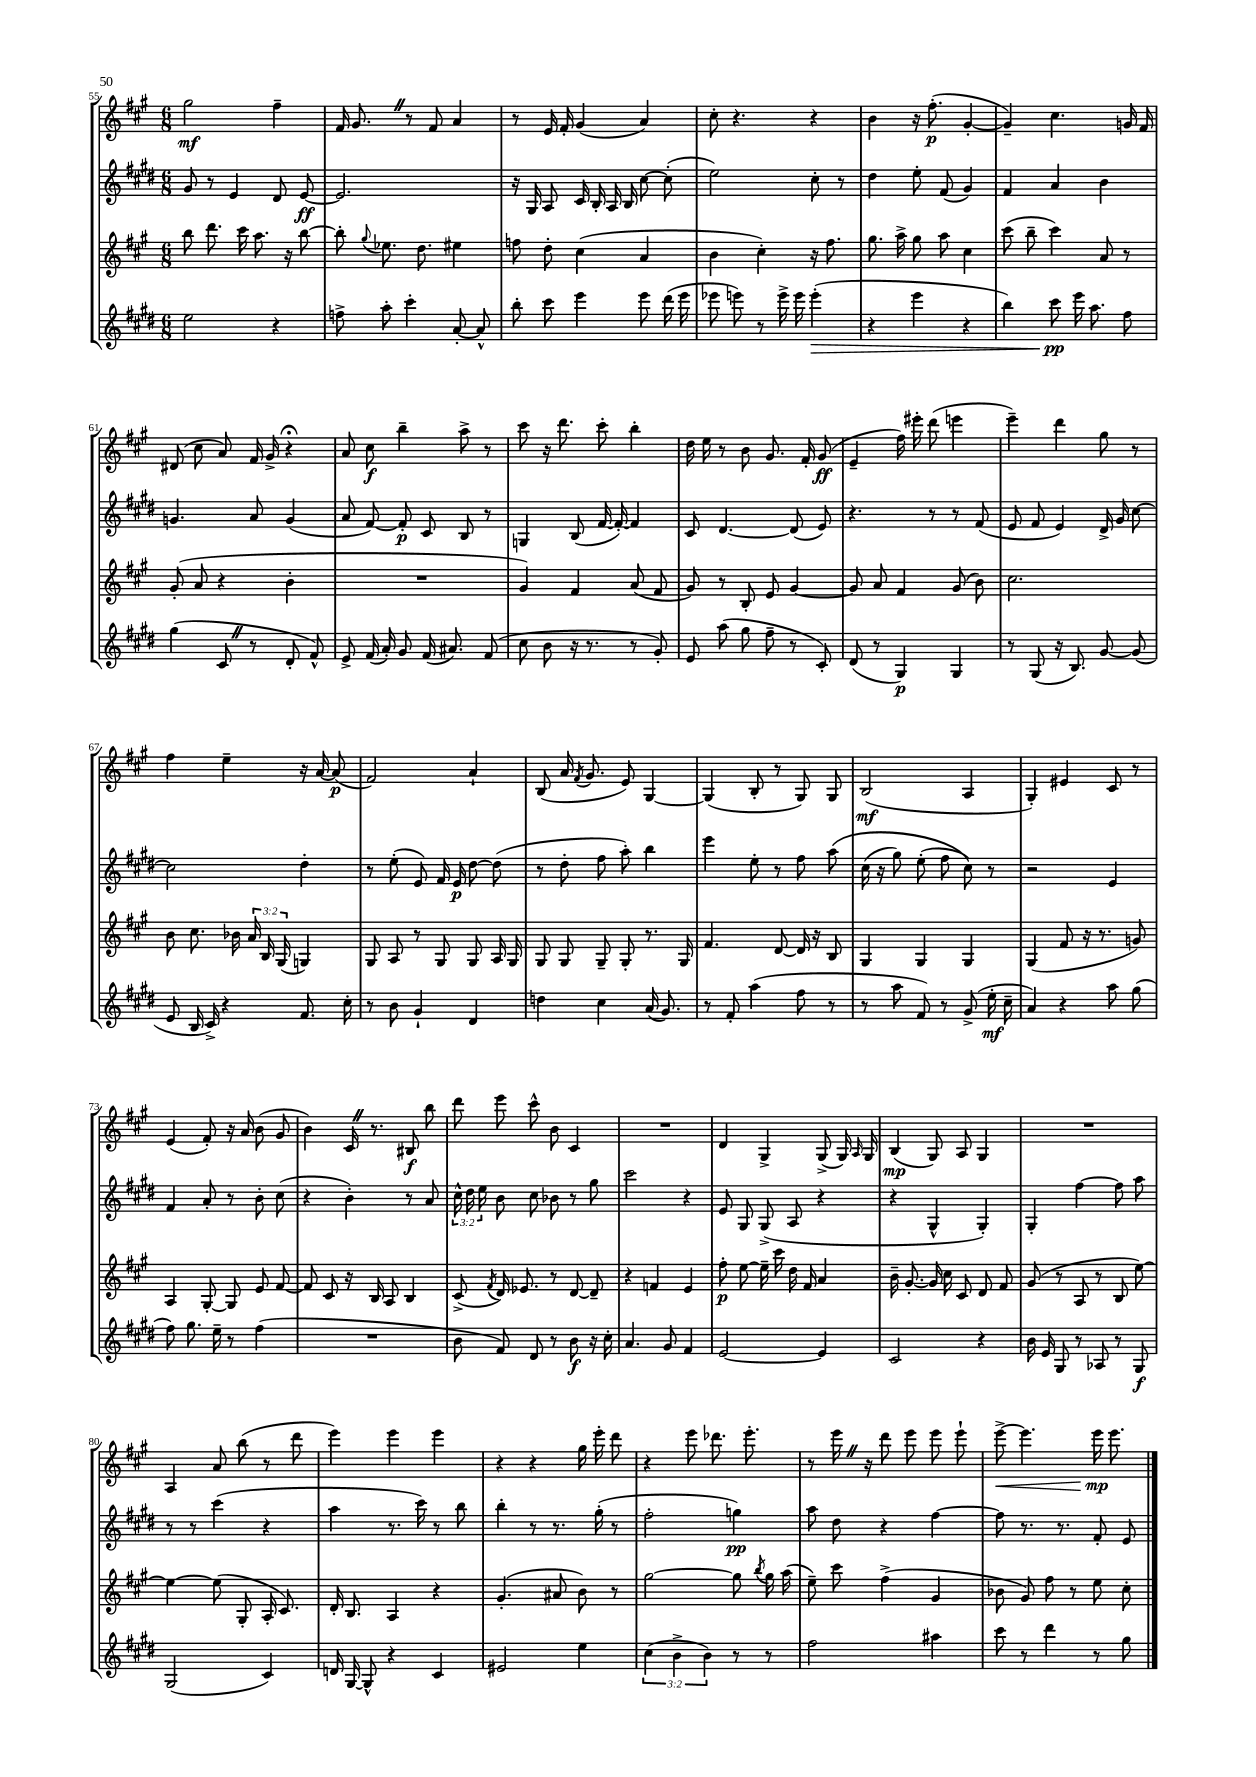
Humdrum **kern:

**kern	**dynam	**kern	**dynam	**kern	**dynam	**kern	**dynam
*part4	*part4	*part3	*part3	*part2	*part2	*part1	*part1
*staff4	*staff4	*staff3	*staff3	*staff2	*staff2	*staff1	*staff1
*clefG2	*	*clefG2	*	*clefG2	*	*clefG2	*
*k[f#c#g#d#]	*	*k[f#c#g#]	*	*k[f#c#g#d#]	*	*k[f#c#g#]	*
*M6/8	*	*M6/8	*	*M6/8	*	*M6/8	*
=55	=55	=55	=55	=55	=55	=55	=55
2ee\	.	8bb\	.	8g#/	.	2gg#\	mf
.	.	8.ddd\	.	8r	.	.	.
.	.	.	.	4e/	.	.	.
.	.	16ccc#\	.	.	.	.	.
.	.	8.aa\	.	.	.	.	.
4r	.	.	.	8d#/	.	4ff#~\	.
.	.	16r	.	.	.	.	.
.	.	[8bb\	.	[8e/	ff	.	.
=56	=56	=56	=56	=56	=56	=56	=56
8ffn^\	.	8bb'\]	.	2.e/]	.	16f#/	.
.	.	.	.	.	.	8.g#Z/	.
.	.	8qqgg#/	.	.	.	.	.
8aa'\	.	8.ee-X\	.	.	.	.	.
4ccc#'\	.	.	.	.	.	8r	.
.	.	8.dd\	.	.	.	.	.
.	.	.	.	.	.	8f#/	.
[8a'/	.	4ee#X\	.	.	.	4a/	.
8a^^/]	.	.	.	.	.	.	.
=57	=57	=57	=57	=57	=57	=57	=57
8bb'\	.	8ffn\	.	16r	.	8r	.
.	.	.	.	16G#/	.	.	.
8ccc#\	.	8dd'\	.	8A/	.	16e/	.
.	.	.	.	.	.	16f#'/	.
4eee\	.	(4cc#\	.	16c#/	.	(4g#/	.
.	.	.	.	16B'/	.	.	.
.	.	.	.	16A/	.	.	.
.	.	.	.	16B/	.	.	.
8eee\	.	4a/	.	[8cc#\	.	4a/)	.
(16ddd#\	.	.	.	(8cc#'\]	.	.	.
16eee\	.	.	.	.	.	.	.
=58	=58	=58	=58	=58	=58	=58	=58
8eee-X\	.	4b\	.	2ee\)	.	8cc#'\	.
8eeen\)	.	.	.	.	.	4.r	.
8r	.	4cc#'\)	.	.	.	.	.
16eee^\	.	.	.	.	.	.	.
16eee\	.	.	.	.	.	.	.
!	!LO:HP:b	!	!	!	!	!	!
(4eee'\	>	16r	.	8cc#'\	.	4r	.
.	.	8.ff#\	.	.	.	.	.
.	.	.	.	8r	.	.	.
=59	=59	=59	=59	=59	=59	=59	=59
4r	.	8.gg#\	.	4dd#\	.	4b\	.
.	.	16aa^\	.	.	.	.	.
4eee\	.	8gg#\	.	8ee'\	.	16r	.
.	.	.	.	.	.	(8.ff#'\	p
.	.	8aa\	.	(8f#/	.	.	.
4r	.	4cc#\	.	4g#/)	.	[4g#'/	.
=60	=60	=60	=60	=60	=60	=60	=60
4bb\)	.	(8ccc#\	.	4f#/	.	4g#~/])	.
.	.	8bb~\	.	.	.	.	.
8ccc#\	pp	4ccc#\)	.	4a/	.	4.cc#\	.
16eee\	]	.	.	.	.	.	.
8.aa\	.	.	.	.	.	.	.
.	.	8a/	.	4b\	.	.	.
8ff#\	.	8r	.	.	.	16gn/	.
.	.	.	.	.	.	16f#/	.
!!LO:LB:g=z
=61	=61	=61	=61	=61	=61	=61	=61
(4gg#\	.	(8g#'/	.	4.gn/	.	(8d#X/	.
.	.	8a/	.	.	.	8cc#\	.
8c#Z/	.	4r	.	.	.	8a/)	.
8r	.	.	.	8a/	.	16f#/	.
.	.	.	.	.	.	16g#^/	.
8d#'/	.	4b'\	.	(4g/	.	4r;<	.
8f#^^/)	.	.	.	.	.	.	.
=62	=62	=62	=62	=62	=62	=62	=62
8e^/	.	2.r	.	8a/	.	8a/	.
(16f#/	.	.	.	[8f#/)	.	8cc#\	f
16a'/)	.	.	.	.	.	.	.
8g#/	.	.	.	8f#'/]	p	4bb~\	.
(16f#/	.	.	.	8c#/	.	.	.
8.a#X/)	.	.	.	.	.	.	.
.	.	.	.	8B/	.	8aa^\	.
(8f#/	.	.	.	8r	.	8r	.
=63	=63	=63	=63	=63	=63	=63	=63
8cc#\	.	4g#/)	.	4Gn/	.	8ccc#\	.
8b\	.	.	.	.	.	16r	.
.	.	.	.	.	.	8.ddd\	.
16r	.	4f#/	.	(8B/	.	.	.
8.r	.	.	.	.	.	.	.
.	.	.	.	[16f#/	.	8ccc#'\	.
.	.	.	.	16f#'/_)	.	.	.
8r	.	(8a/	.	4f#/]	.	4bb'\	.
8g#'/)	.	8f#/	.	.	.	.	.
=64	=64	=64	=64	=64	=64	=64	=64
8e/	.	8g#/)	.	8c#/	.	16dd\	.
.	.	.	.	.	.	16ee\	.
(8aa\	.	8r	.	[4.d#/	.	8r	.
8gg#\	.	8B'/	.	.	.	8b\	.
8ff#~\	.	8e/	.	.	.	8.g#/	.
8r	.	[4g#/	.	(8d#/]	.	.	.
.	.	.	.	.	.	16f#'/	.
8c#'/)	.	.	.	8e/)	.	(8g#/	ff
=65	=65	=65	=65	=65	=65	=65	=65
(8d#/	.	8g#/]	.	4.r	.	4e~/	.
8r	.	8a/	.	.	.	.	.
4G#/)	p	4f#/	.	.	.	16ff#\)	.
.	.	.	.	.	.	16eee#X'\	.
.	.	.	.	8r	.	(8ddd\	.
4G#/	.	(8g#/	.	8r	.	4eeen\	.
.	.	8b\)	.	(8f#/	.	.	.
=66	=66	=66	=66	=66	=66	=66	=66
8r	.	2.cc#\	.	8e/	.	4eee~\)	.
(8G#/	.	.	.	8f#/	.	.	.
16r	.	.	.	4e/)	.	4ddd\	.
8.B/)	.	.	.	.	.	.	.
[8g#/	.	.	.	16d#^/	.	8gg#\	.
.	.	.	.	16g#/	.	.	.
(8g#/]	.	.	.	[8cc#\	.	8r	.
!!LO:LB:g=z
=67	=67	=67	=67	=67	=67	=67	=67
8e/	.	8b\	.	2cc#\]	.	4ff#\	.
16B/	.	8.cc#\	.	.	.	.	.
16c#^/)	.	.	.	.	.	.	.
4r	.	.	.	.	.	4ee~\	.
.	.	16b-X\	.	.	.	.	.
.	.	24a/	.	.	.	.	.
.	.	24B/	.	.	.	.	.
.	.	(24G#/	.	.	.	.	.
8.f#/	.	4Gn/)	.	4dd#'\	.	16r	.
.	.	.	.	.	.	[16a/	.
.	.	.	.	.	.	(8a/]	p
16cc#'\	.	.	.	.	.	.	.
=68	=68	=68	=68	=68	=68	=68	=68
8r	.	8G#/	.	8r	.	2f#/)	.
8b\	.	8A/	.	(8ee'\	.	.	.
4g#`/	.	8r	.	8e/)	.	.	.
.	.	8G#/	.	16f#/	.	.	.
.	.	.	.	16e/	p	.	.
4d#/	.	8G#/	.	[8dd#\	.	4a`/	.
.	.	16A/	.	(8dd#\]	.	.	.
.	.	16G#/	.	.	.	.	.
=69	=69	=69	=69	=69	=69	=69	=69
4ddn\	.	8G#/	.	8r	.	(8B/	.
.	.	8G#/	.	8dd#'\	.	16a/	.
.	.	.	.	.	.	8qf#/	.
.	.	.	.	.	.	8.g#/	.
4cc#\	.	8G#~/	.	8ff#\	.	.	.
.	.	8G#'/	.	8aa'\)	.	8e/)	.
(16a/	.	8.r	.	4bb\	.	[4G#/	.
8.g#/)	.	.	.	.	.	.	.
.	.	16G#/	.	.	.	.	.
=70	=70	=70	=70	=70	=70	=70	=70
8r	.	4.f#/	.	4eee\	.	(4G#/]	.
8f#'/	.	.	.	.	.	.	.
(4aa\	.	.	.	8ee'\	.	8B'/	.
.	.	[8d/	.	8r	.	8r	.
8ff#\	.	16d/]	.	8ff#\	.	8G#/)	.
.	.	16r	.	.	.	.	.
8r	.	8B/	.	(8aa\	.	8G#/	.
=71	=71	=71	=71	=71	=71	=71	=71
8r	.	4G#/	.	(16cc#\	.	(2B/	mf
.	.	.	.	16r	.	.	.
8aa\	.	.	.	8gg#\)	.	.	.
8f#/)	.	4G#/	.	(8ee'\	.	.	.
8r	.	.	.	8ff#\	.	.	.
(8g#^/	.	4G#/	.	8cc#\))	.	4A/	.
16ee'\	mf	.	.	8r	.	.	.
16cc#~\	.	.	.	.	.	.	.
=72	=72	=72	=72	=72	=72	=72	=72
4a/)	.	(4G#/	.	2r	.	4G#'/)	.
4r	.	8f#/	.	.	.	4e#X/	.
.	.	16r	.	.	.	.	.
.	.	8.r	.	.	.	.	.
8aa\	.	.	.	4e/	.	8c#/	.
(8gg#\	.	8gn/)	.	.	.	8r	.
!!LO:LB:g=z
=73	=73	=73	=73	=73	=73	=73	=73
8ff#\)	.	4A/	.	4f#/	.	(4e/	.
8.gg#\	.	.	.	.	.	.	.
.	.	[8G#'/	.	8a'/	.	8f#'/)	.
16ee~\	.	.	.	.	.	.	.
8r	.	8G#/]	.	8r	.	16r	.
.	.	.	.	.	.	16a/	.
(4ff#\	.	8e/	.	8b'\	.	(8b\	.
.	.	[8f#/	.	(8cc#\	.	8g#/	.
=74	=74	=74	=74	=74	=74	=74	=74
2.r	.	8f#/]	.	4r	.	4b\)	.
.	.	8c#/	.	.	.	.	.
.	.	16r	.	4b'\)	.	16c#Z/	.
.	.	16B/	.	.	.	8.r	.
.	.	8A/	.	.	.	.	.
.	.	4B/	.	8r	.	8B#X/	f
.	.	.	.	8a/	.	8bb\	.
=75	=75	=75	=75	=75	=75	=75	=75
8b\	.	(8c#^/	.	24cc#^^\	.	8ddd\	.
.	.	.	.	24dd#\	.	.	.
.	.	.	.	24ee\	.	.	.
.	.	8qf#/	.	.	.	.	.
8f#/)	.	16d/)	.	8b\	.	8eee\	.
.	.	8.e-X/	.	.	.	.	.
8d#/	.	.	.	8cc#\	.	8ccc#^^\	.
8r	.	8r	.	8b-X\	.	8b\	.
8b\	f	[8d/	.	8r	.	4c#/	.
16r	.	8d~/]	.	8gg#\	.	.	.
16cc#'\	.	.	.	.	.	.	.
=76	=76	=76	=76	=76	=76	=76	=76
4.a/	.	4r	.	2ccc#\	.	2.r	.
.	.	4fn/	.	.	.	.	.
8g#/	.	.	.	.	.	.	.
4f#/	.	4e/	.	4r	.	.	.
=77	=77	=77	=77	=77	=77	=77	=77
[2e/	.	8ff#'\	p	8e/	.	4d/	.
.	.	[8ee\	.	8G#/	.	.	.
.	.	16ee~\]	.	(8G#^/	.	4G#^/	.
.	.	16ccc#\	.	.	.	.	.
.	.	16dd\	.	8A/	.	.	.
.	.	16f#/	.	.	.	.	.
4e/]	.	4a/	.	4r	.	(8G#^/	.
.	.	.	.	.	.	16G#/)	.
.	.	.	.	.	.	16qqA/	.
.	.	.	.	.	.	16G#/	.
=78	=78	=78	=78	=78	=78	=78	=78
2c#/	.	16b~\	.	4r	.	(4B/	mp
.	.	[8.g#'/	.	.	.	.	.
.	.	16g#/]	.	4G#^^/	.	8G#/)	.
.	.	16cc#\	.	.	.	.	.
.	.	8c#/	.	.	.	8A/	.
4r	.	8d/	.	4G#'/)	.	4G#/	.
.	.	8f#/	.	.	.	.	.
=79	=79	=79	=79	=79	=79	=79	=79
16b\	.	(8g#/	.	4G#'/	.	2.r	.
16e/	.	.	.	.	.	.	.
8G#/	.	8r	.	.	.	.	.
8r	.	8A/	.	[4ff#\	.	.	.
8A-X/	.	8r	.	.	.	.	.
8r	.	8B/	.	8ff#\]	.	.	.
8G#/	f	[8ee\)	.	8aa\	.	.	.
!!LO:LB:g=z
=80	=80	=80	=80	=80	=80	=80	=80
(2G#/	.	4ee\_	.	8r	.	4A/	.
.	.	.	.	8r	.	.	.
.	.	(8ee\]	.	(4ccc#\	.	8a/	.
.	.	8G#'/	.	.	.	(8bb\	.
4c#/)	.	16A'/	.	4r	.	8r	.
.	.	8.c#/)	.	.	.	.	.
.	.	.	.	.	.	8ddd\	.
=81	=81	=81	=81	=81	=81	=81	=81
16dn/	.	16d'/	.	4aa\	.	4eee\)	.
[16G#/	.	8.B/	.	.	.	.	.
8G#^^/]	.	.	.	.	.	.	.
4r	.	4A/	.	8.r	.	4eee\	.
.	.	.	.	16ccc#\)	.	.	.
4c#/	.	4r	.	8r	.	4eee\	.
.	.	.	.	8bb\	.	.	.
=82	=82	=82	=82	=82	=82	=82	=82
2e#X/	.	(4.g#'/	.	4bb'\	.	4r	.
.	.	.	.	8r	.	4r	.
.	.	8a#X/	.	8.r	.	.	.
4ee\	.	8b\)	.	.	.	16gg#\	.
.	.	.	.	(16gg#'\	.	16eee'\	.
.	.	8r	.	8r	.	8ddd\	.
=83	=83	=83	=83	=83	=83	=83	=83
(6cc#\	.	[2gg#\	.	2ff#'\	.	4r	.
6b^\	.	.	.	.	.	.	.
.	.	.	.	.	.	8eee\	.
6b\)	.	.	.	.	.	.	.
.	.	.	.	.	.	8.ddd-X\	.
8r	.	8gg#\]	.	4ggn\)	pp	.	.
.	.	.	.	.	.	8.eee'\	.
.	.	8qbb/	.	.	.	.	.
8r	.	16gg#\	.	.	.	.	.
.	.	(16aa\	.	.	.	.	.
=84	=84	=84	=84	=84	=84	=84	=84
2ff#\	.	8ee~\)	.	8aa\	.	8r	.
.	.	8ccc#\	.	8dd#\	.	16eeeZ\	.
.	.	.	.	.	.	16r	.
.	.	(4ff#^\	.	4r	.	8ddd\	.
.	.	.	.	.	.	8eee\	.
4aa#X\	.	4g#/	.	[4ff#\	.	8eee\	.
.	.	.	.	.	.	8eee`\	.
=85	=85	=85	=85	=85	=85	=85	=85
!	!	!	!	!	!	!	!LO:HP:b
8ccc#\	.	8b-X\	.	8ff#\]	.	[8eee^\	<
8r	.	8g#/)	.	8.r	.	4.eee\]	.
4ddd#\	.	8ff#\	.	.	.	.	.
.	.	.	.	8.r	.	.	.
.	.	8r	.	.	.	.	.
8r	.	8ee\	.	8f#'/	.	16eee\	mp
.	.	.	.	.	.	8.eee\	[
8gg#\	.	8cc#'\	.	8e/	.	.	.
==	==	==	==	==	==	==	==
*-	*-	*-	*-	*-	*-	*-	*-
